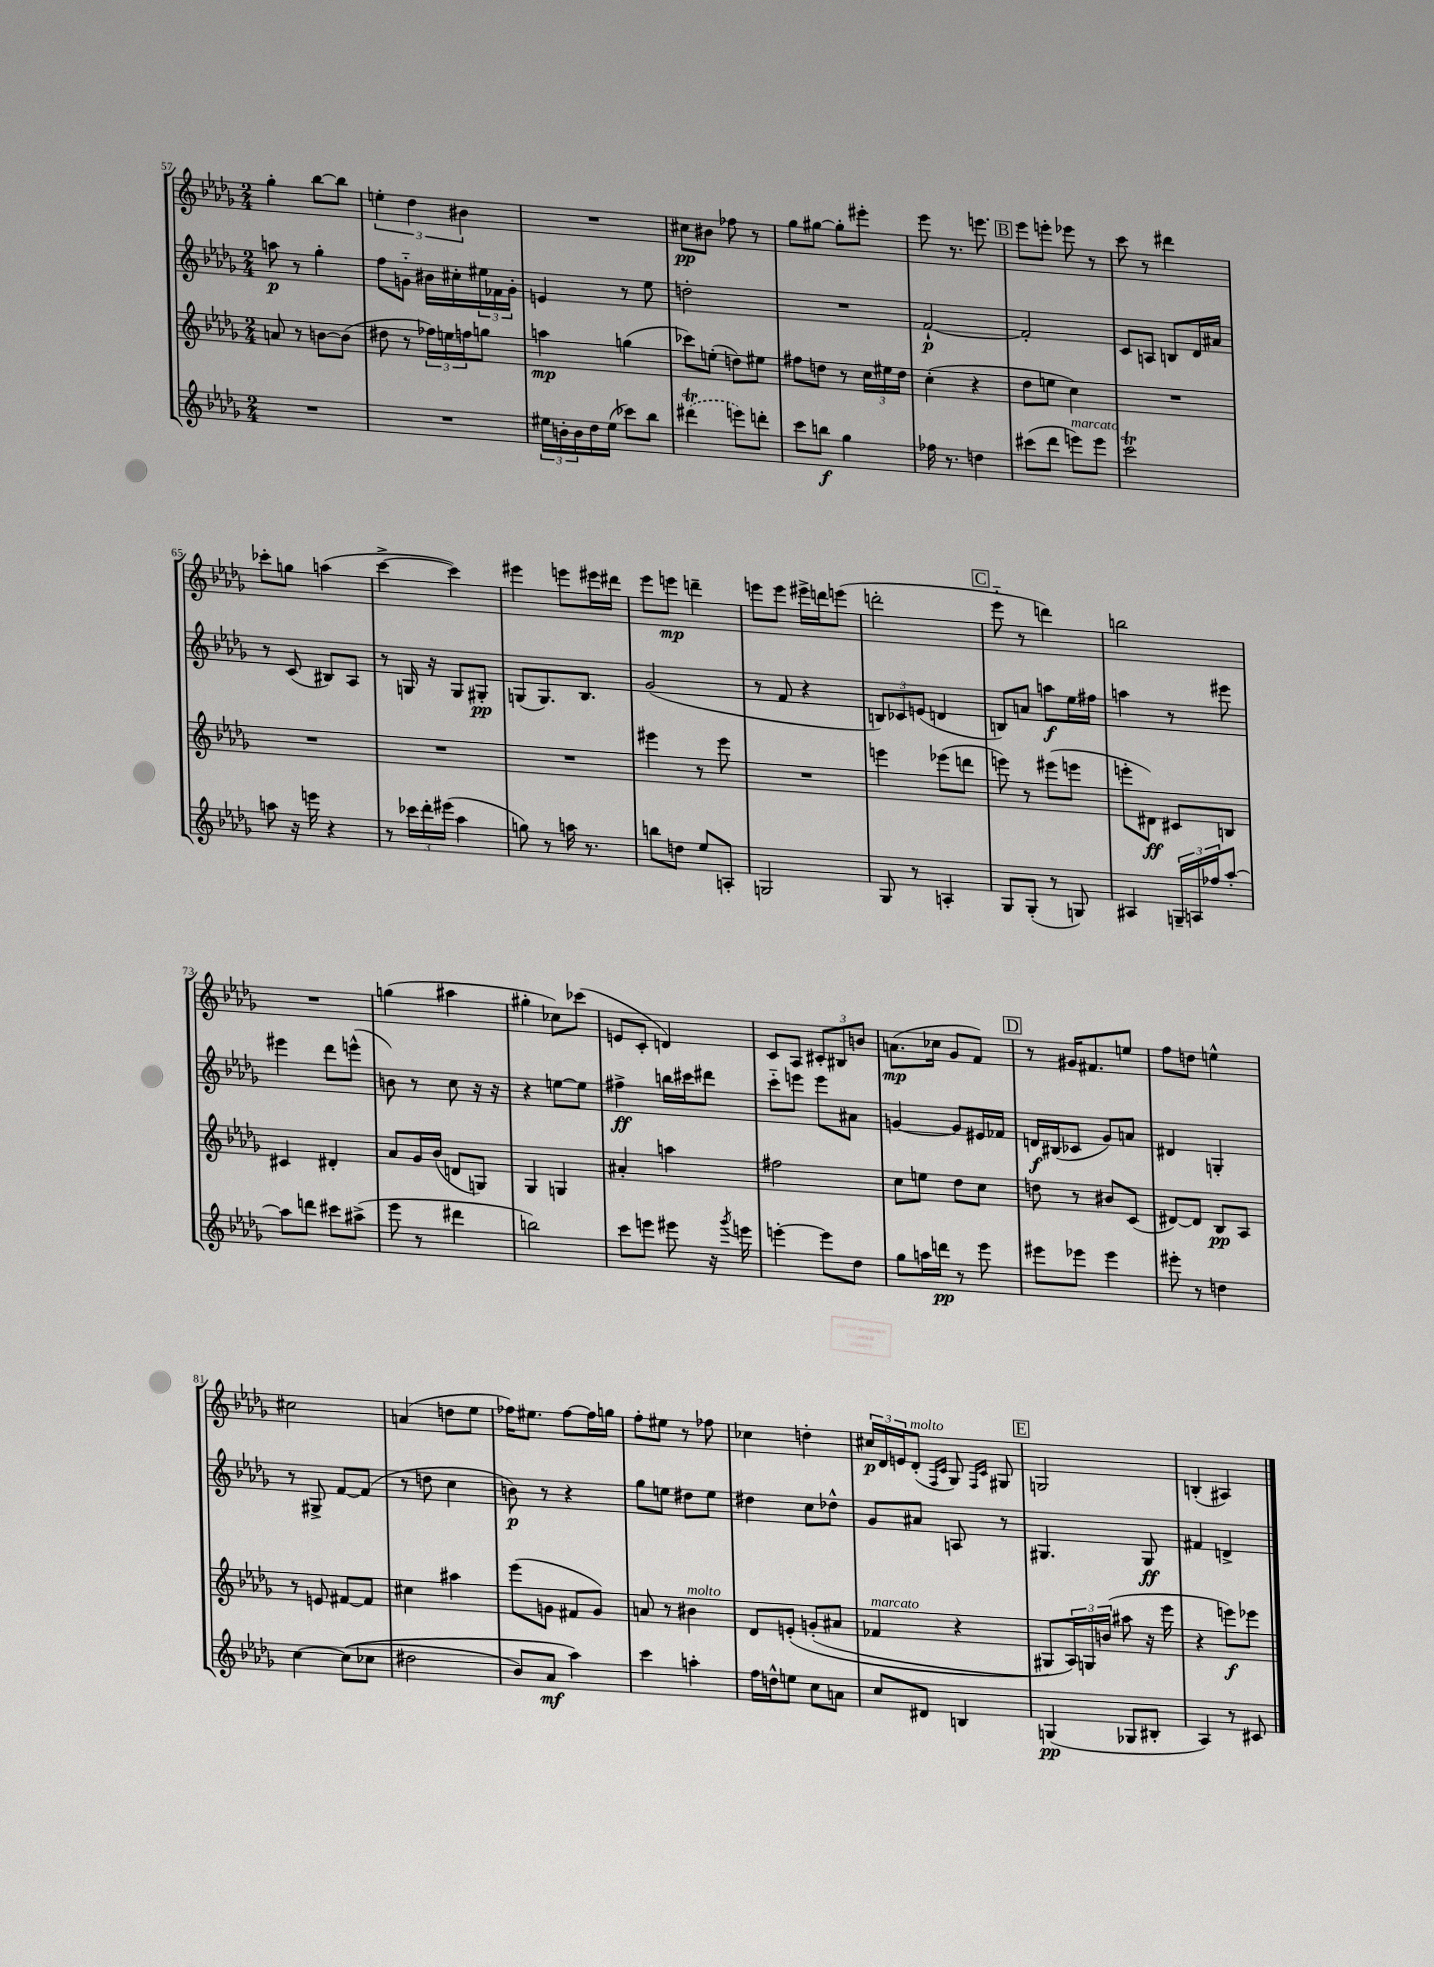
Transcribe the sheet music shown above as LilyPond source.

<<
\new StaffGroup <<
\new Staff = "s0" {
    \clef treble \key des \major \numericTimeSignature \time 2/4
    ges''4-. bes''8~ bes''8 |
    \tuplet 3/2 { e''4-. des''4 bis'4 } |
    R2 |
    cis''8\pp bis'8 fes''8 r8 |
    ges''8 gis''8~ gis''8-. eis'''8-. |
    ees'''8 r8. e'''8. |
    \mark \markup { \box "B" } ees'''8 e'''8-. ees'''8 r8 |
    c'''8 r8 dis'''4 |
    ces'''8-. g''8 a''4( |
    c'''4~-> c'''4) |
    eis'''4 e'''8 eis'''16 dis'''16 |
    ees'''8 e'''8\mp d'''4-- |
    e'''8 e'''8 eis'''16-> d'''16 e'''8( |
    d'''2-. |
    \mark \markup { \box "C" } ees'''8-_ r8 d'''4) |
    b''2 |
    R2 |
    g''4( ais''4 |
    gis''4-. ces''8) ces'''8( |
    e'8 c'8-. d'4) |
    c'8 aes8 \tuplet 3/2 { cis'8-. bis8 b'8 } |
    a'8.\mp( ces''16 ges'8 f'8) |
    \mark \markup { \box "D" } r8 gis'16 fis'8. e''8 |
    f''8 d''8 e''4-^ |
    cis''2 |
    a'4( d''8 ees''8 |
    fes''16) eis''8. fes''8~ fes''16 g''16 |
    f''8-. eis''8 r8 fes''8 |
    ces''4 d''4-. |
    \tuplet 3/2 { cis''16\p des'16 e'16 } des'8-.^\markup { \italic "molto" }( \grace { f16 c'16 } ges8) \grace { f16 c'16 } gis8 |
    \mark \markup { \box "E" } g2 |
    b4-.( ais4) \bar "|." |
}
\new Staff = "s1" {
    \clef treble \key des \major \numericTimeSignature \time 2/4
    a''8\p r8 ges''4-. |
    f''8 g'8-_ bis'16 cis''16-. \tuplet 3/2 { eis''16 fes'16 g'16-. } |
    e'4 r8 ees''8 |
    d''2-. |
    R2 |
    f'2~-!\p |
    \mark \markup { \box "B" } f'2-. |
    c'8 a8 b8 des'16 ais'16 |
    r8 c'8( bis8) aes8 |
    r8 g16 r16 g8 gis8-.\pp |
    g8( g8.) bes8. |
    ges'2( |
    r8 f'8 r4 |
    \tuplet 3/2 { b8) ces'8 e'8( } d'4 |
    \mark \markup { \box "C" } b8) a'8 a''8\f ees''16 fis''16 |
    a''4 r8 eis'''8 |
    eis'''4 des'''8 e'''8-^( |
    b'8) r8 c''8 r16 r16 |
    r4 e''8~ e''8 |
    fis''4->\ff b''16 cis'''16 dis'''8 |
    c'''8-_ e'''8 e'''8 ais'8 |
    g'4~ g'8 eis'16 fes'16 |
    \mark \markup { \box "D" } d'16\f bis16( ces'8 ges'8) a'8 |
    dis'4 g4-. |
    r8 gis8-> f'8~ f'8( |
    r8 d''8 c''4 |
    b'8\p) r8 r4 |
    ges''8 e''8 dis''8 e''8 |
    dis''4 c''8 des''8-^ |
    ges'8 ais'8 a8 r8 |
    \mark \markup { \box "E" } gis4. gis8\ff |
    fis'4 d'4-> \bar "|." |
}
\new Staff = "s2" {
    \clef treble \key des \major \numericTimeSignature \time 2/4
    a'8 r8 b'8~ b'8( |
    dis''8 r8 \tuplet 3/2 { fes''16) e''16 f''16 } g''8 |
    a''4\mp g''4( |
    ces'''8) e''8-.( d''8) eis''8 |
    fis''8 d''8 r8 \tuplet 3/2 { c''16 eis''16 d''16 } |
    c''4-.( r4 |
    \mark \markup { \box "B" } des''8 e''8 c''4) |
    R2 |
    R2 |
    R2 |
    R2 |
    eis'''4 r8 eis'''8 |
    R2 |
    e'''4 ees'''8( d'''8 |
    \mark \markup { \box "C" } e'''8) r8 eis'''8( e'''8 |
    e'''8-. dis'8\ff) cis'8 b8 |
    cis'4 dis'4-. |
    aes'8 ges'16 bes'16( d'8 g8) |
    ges4 g4 |
    ais'4-. a''4 |
    fis''2 |
    c''8 e''8 des''8 c''8 |
    \mark \markup { \box "D" } d''8 r8 bis'8 c'8( |
    dis'8~) dis'8 bes8\pp aes8 |
    r8 e'8 fis'8~ fis'8 |
    cis''4 ais''4 |
    ees'''8( g'8 fis'8 g'8) |
    a'8 r8 bis'4^\markup { \italic "molto" } |
    des'8 e'8-.\( g'8-.( ais'8 |
    fes'4^\markup { \italic "marcato" } r4 |
    \mark \markup { \box "E" } gis8) \tuplet 3/2 { aes16\) g16 b'16( } ais''8 r16 ees'''16 |
    r4 e'''8\f) ees'''8 \bar "|." |
}
\new Staff = "s3" {
    \clef treble \key des \major \numericTimeSignature \time 2/4
    R2 |
    R2 |
    \tuplet 3/2 { eis''16 b'16-. b'16 } des''16 eis''16( ces'''8) bes''8 |
    \once \slurDashed dis'''4\trill( e'''8) d'''8-. |
    c'''8 b''8\f ges''4 |
    fes''16 r8. d''4 |
    \mark \markup { \box "B" } cis'''8( des'''8 e'''8^\markup { \italic "marcato" }) e'''8 |
    c'''2\trill |
    a''8 r16 e'''16 r4 |
    r8 \tuplet 3/2 { ces'''16 des'''16-. eis'''16( } aes''4 |
    g''8) r8 a''16 r8. |
    b''8 d''8 ees''8 a8-. |
    g2 |
    ges8 r8 a4-. |
    \mark \markup { \box "C" } ges8 ges8-.( r8 g8) |
    ais4 \tuplet 3/2 { g16-- a16 fes''16 } aes''8~-. |
    aes''8 d'''8 cis'''8 ais''8->( |
    ees'''8 r8 dis'''4 |
    b''2) |
    c'''8 e'''8 eis'''8 r16 \acciaccatura { ges'''8 } e'''16 |
    e'''4~-. e'''8 des''8 |
    ges''8 a''16 d'''16\pp r8 ees'''8 |
    \mark \markup { \box "D" } eis'''8 ees'''8 ees'''4 |
    eis'''8-. r8 d''4 |
    c''4~ c''8(\( ces''8 |
    dis''2 |
    bes'8) aes'8\mf aes''4\) |
    c'''4 a''4-. |
    f''16 d''16-^ e''8 c''8 a'8 |
    c''8 dis'8 b4 |
    \mark \markup { \box "E" } g4\pp( ges8 bis8-. |
    aes4) r8 cis'8 \bar "|." |
}
>>
>>
\layout { \context { \Score currentBarNumber = #57 } }
